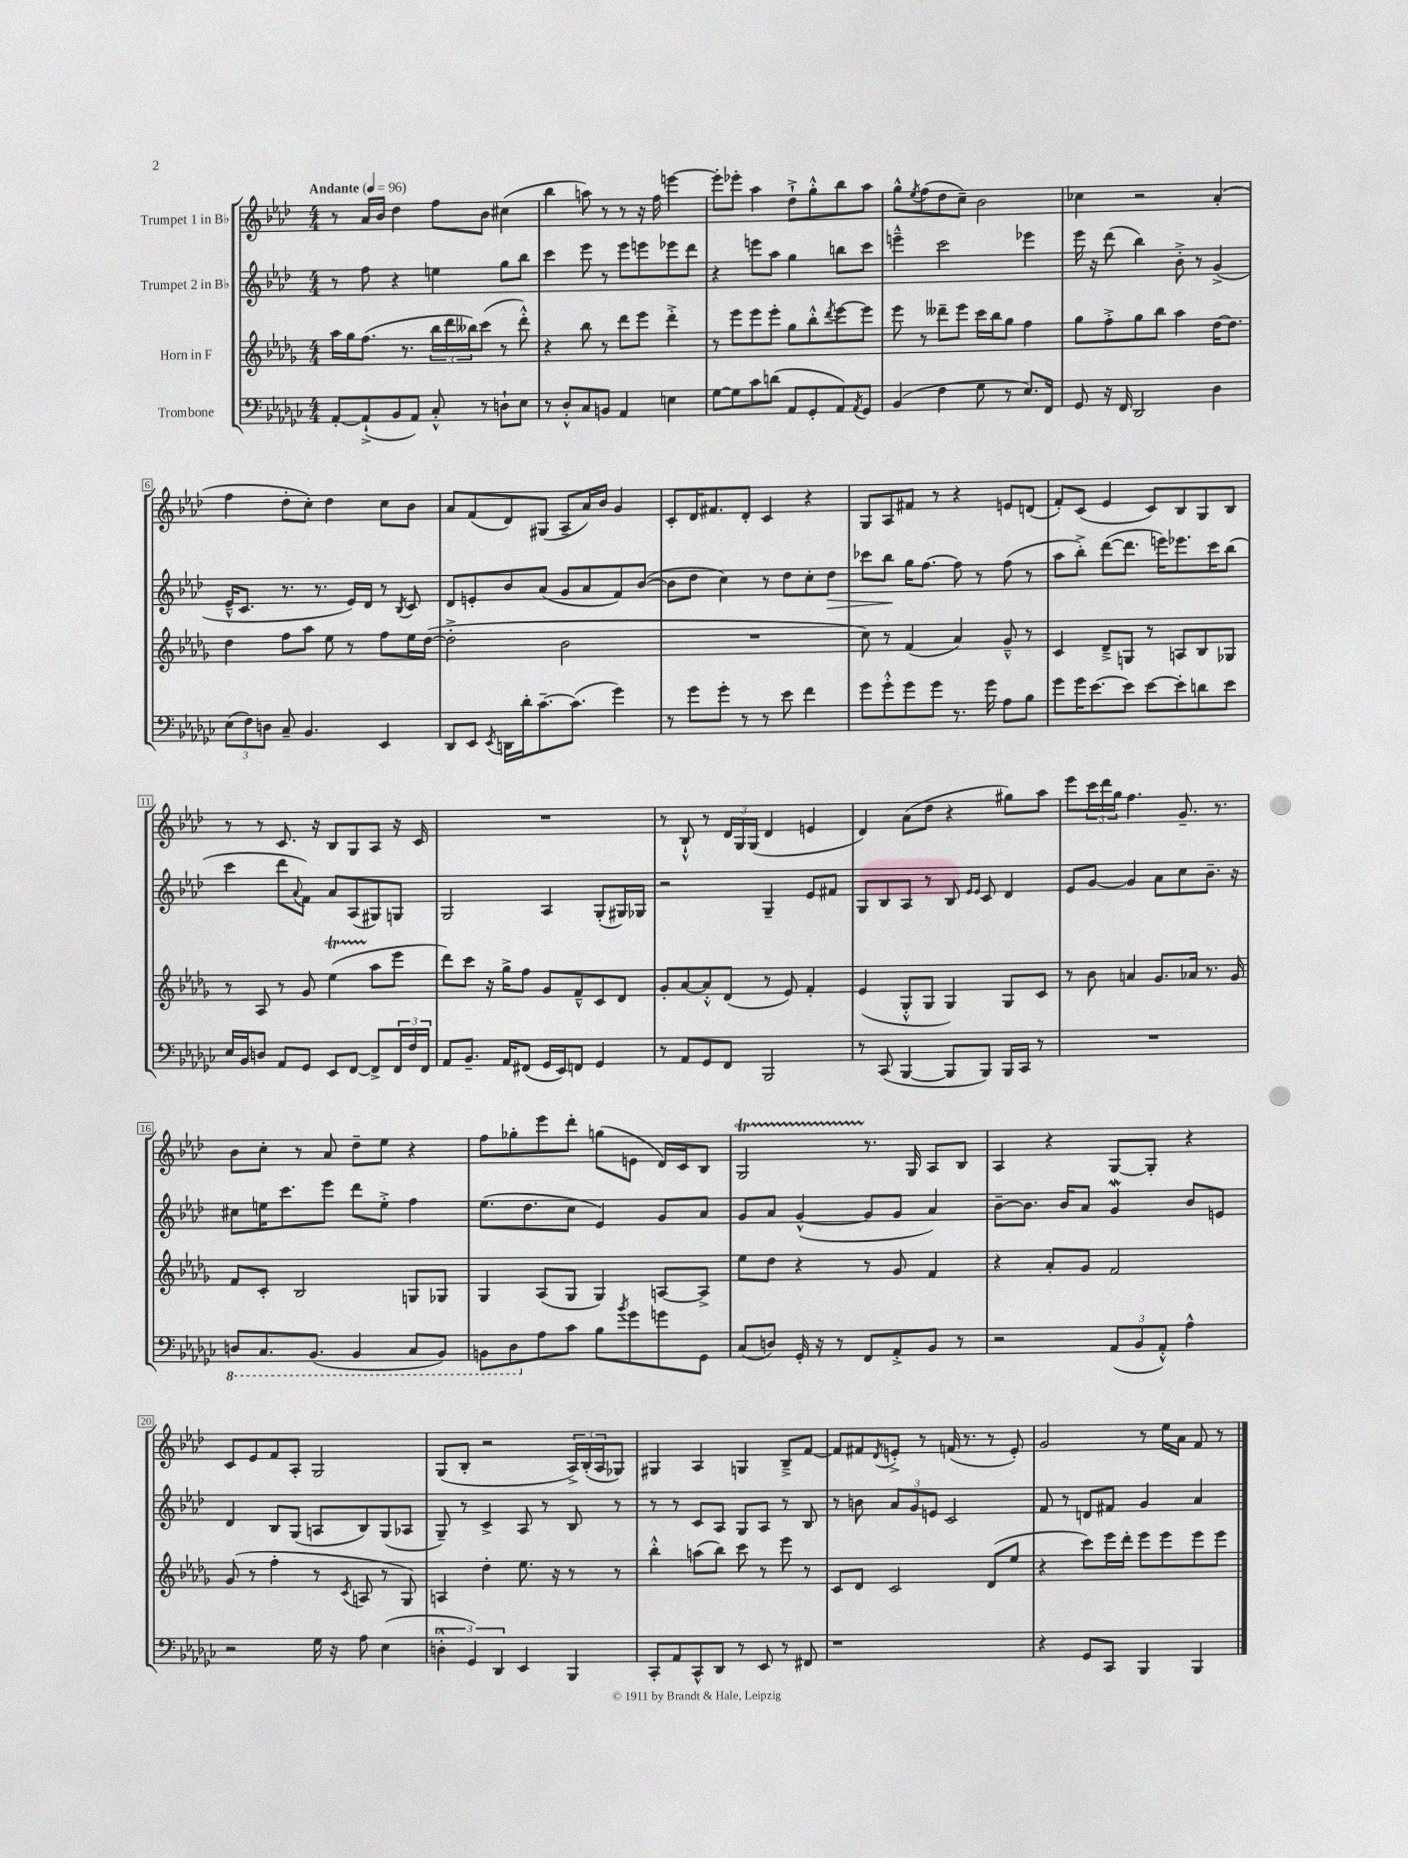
<<
\new StaffGroup <<
\new Staff = "s0" \with { instrumentName = "Trumpet 1 in Bb" } {
    \clef treble \key aes \major \numericTimeSignature \time 4/4 \tempo "Andante" 4 = 96
    r8 aes'16 bes'16 des''4 f''8 bes'8 cis''4( |
    bes''4 a''8) r8 r8 r16 f''16 e'''4~ |
    e'''8-. ees'''8-. aes''4 des''8-!-> g''8-.-^ bes''8 aes''8 |
    g''8-^ \acciaccatura { ees''8 } f''8( des''8 c''8--) bes'2 |
    ces''4 r2 aes'4-.( |
    f''4 des''8-. c''8-.) des''4 c''8 bes'8 |
    aes'8 f'8( des'8) gis8( aes8-- aes'16) bes'16 g'4 |
    c'8-. des'16 fis'8. des'8-. c'4 r4 |
    g8 aes8 fis'8 r8 r4 e'8 d'8( |
    f'8-.) c'8( ees'4 c'8) bes8 g8 bes8 |
    r8 r8 c'8. r16 bes8 g8 aes8 r16 c'16 |
    R1 |
    r8 bes8-!-^ r8 \tuplet 3/2 { des'16 g16 g16( } des'4 e'4 |
    des'4) aes'8( des''8 r4 gis''8) aes''8 |
    ees'''8 \tuplet 3/2 { c'''16 des'''16 g''16 } f''4. g'8.-- r8. |
    bes'8 c''8-. r8 aes'8 des''8-- ees''8 r4 |
    f''8 ges''8-. ees'''8 des'''8-. g''8( e'8 des'16) c'16 bes8 |
    g2\startTrillSpan r8.\stopTrillSpan g16 aes8 bes8 |
    aes4 r4 g8~ g8-. r4 |
    c'8 ees'8 f'8 aes8-. g2 |
    g8( bes8-. r2 \tuplet 3/2 { aes16->) bes16-.( aes16 } ges8) |
    gis4 aes4 g4 bes8---> f'8~ |
    f'8 fis'8 \acciaccatura { des'8 } e'8-.-> r8 f'16( r8. r8 e'8-.) |
    g'2 r8 ees''16 aes'16 f'8 r8 \bar "|." |
}
\new Staff = "s1" \with { instrumentName = "Trumpet 2 in Bb" } {
    \clef treble \key aes \major \numericTimeSignature \time 4/4
    r8 f''8 r4 e''4 g''8 bes''8 |
    c'''4 ees'''8 r8 ees'''8 e'''8 ees'''8 des'''8 |
    r4 e'''8 aes''8 g''4 b''8 c'''8 |
    e'''4---^ c'''2 ees'''4 |
    ees'''16 r16 des'''8( bes''4) bes'8-.-> r8 g'4->( |
    ees'16---^ c'8. r8. r8. ees'16) des'16 r8 \acciaccatura { bes8 } c'8 |
    des'8 e'8-. bes'8 aes'8( g'8 aes'8 f'8) bes'8~( |
    bes'8 des''8 c''4) r8 des''8 c''8-. des''8\> |
    ces'''8 bes''8\! g''16 f''8.~ f''8 r8 f''8( r8 |
    aes''8 bes''8-.->) des'''8~( des'''8. e'''16) ees'''8. c'''16 bes''8( |
    c'''4 des'''8 \appoggiatura { aes'8 } f'8) aes'8 aes8( gis8) g8 |
    g2 aes4 g8-.( gis16) ges16 |
    r2 g4-- ees'8 fis'8 |
    g8 bes8 aes8 r8 bes8 \grace { ees'16 ees'16 } c'8 des'4 |
    ees'8 g'8~ g'4 aes'8 c''8 bes'8.-- r16 |
    cis''8 e''16 c'''8. ees'''8 des'''8 e''8-.-> f''4 |
    ees''8.( des''8. c''8 ees'4) g'8 aes'8 |
    g'8 aes'8 g'4~-^( g'8 g'8 aes'4) |
    bes'8~-- bes'8. bes'16 aes'8 g'4\mordent bes'8 e'8 |
    des'4 bes8 g8( a8 bes8) g8( aes8 |
    g8--) r8 c'4-> aes8 r8 bes8 r8 |
    r8 r8 c'8 aes8 g8 aes8 r8 bes8 |
    r8 b'8 \tuplet 3/2 { aes'8 g'8 e'8 } c'2 |
    f'8 r8 d'8 fis'8 g'4 aes'4 \bar "|." |
}
\new Staff = "s2" \with { instrumentName = "Horn in F" } {
    \clef treble \key des \major \numericTimeSignature \time 4/4
    aes''16 ges''16 f''8.( r8. \tuplet 3/2 { bes''16 des'''16 beses''16) } c'''8( r8 des'''8-.-^) |
    r4 bes''8 r8 des'''8 ees'''8 des'''4-.-> |
    r8 ees'''8 ees'''8 ees'''8-. ges''8 bes''8-.-^ \acciaccatura { des'''8 } ees'''8~ ees'''8 |
    ees'''8 r8 deses'''8-- ees'''8 c'''16 bes''16 ges''8 f''4 |
    ges''8 f''8-.-> ges''8 bes''8 aes''4 des''16~ des''8. |
    des''4 f''8 aes''8 ees''8 r8 f''8 ees''16 des''16~( |
    des''2-.-> bes'2 |
    R1 |
    c''8) r8 f'4( aes'4) ges'8---^ r8 |
    c'4 des'8---> g8 r8 a8 bes8 ges8 |
    r8 aes8 r8 ges'8 ees''4\startTrillSpan( aes''8\stopTrillSpan ees'''8 |
    des'''8) c'''8 r16 ges''16-> f''8 ges'8 f'8---^ c'8 des'8 |
    ges'8-. aes'8~ aes'8-.-^ des'8( r8 ees'8) f'4-. |
    ees'4( ges8-.-^ ges8 ges4) ges8 c'8 |
    r8 bes'8 a'4 ges'8. aes'16 r8. ges'16 |
    f'8 c'8-. bes2 g8 ges8 |
    ges4 aes8( ges8 ges4) a8~ a8-> |
    ees''8 des''8 r4 r8 ges'8 f'4 |
    r4 aes'8-. ges'8 f'2 |
    ges'8( r8 f''4-. r8 \acciaccatura { c'8 } a8 r8 ges8) |
    a4 des''4-. ees''8. r16 r8 r8 |
    bes''4-.-^ a''8( bes''8) c'''8 r8 ees'''8 r8 |
    c'8 des'8 c'2 des'8( ees''8 |
    r4 c'''8) ees'''16 des'''16-. ees'''8 ees'''8 ees'''8 ees'''8 \bar "|." |
}
\new Staff = "s3" \with { instrumentName = "Trombone" } {
    \clef bass \key ges \major \numericTimeSignature \time 4/4
    aes,8~-. aes,8-!->( bes,8 aes,8) ces8-.-^ r8 d8-! ees8 |
    r8 des8-.-^ ces8 b,8 aes,4 e4 |
    ges8~ ges8 ces'8 d'8( aes,8 ges,8-. aes,8) \acciaccatura { aes,8 } ges,8 |
    bes,4( f4 ges8 r8 ees8.) f,16 |
    ges,8 r16 f,16 des,2 des4 |
    \tuplet 3/2 { ees8( f8) d8 } ces8-- bes,4. ees,4 |
    des,8 ees,8 \acciaccatura { ees,8 } d,16 des'16-. ces'8.~-- ces'8.( ges'4) |
    r8 ges'8 ges'8-. r8 r8 ees'8 f'4 |
    ges'8 ges'8-.-^ ges'8 ges'8 r8. ges'16 aes8 bes8 |
    ges'8 ges'16 ees'8.~ ees'8 ees'8~ ees'8-. d'8 ees'8 |
    ees16 bes,16 d8 aes,8 ges,8 ees,8 f,8~ f,8-> \tuplet 3/2 { f,16 f16 f,16 } |
    aes,8 bes,8.-- aes,16 fis,8( ges,16 ees,16) f,8 ges,4 |
    r8 aes,8 ges,8 f,8 bes,,2 |
    r8 ces,8( bes,,4~ bes,,8 bes,,8) bes,,16 ces,16 r8 |
    R1 |
    \ottava #-1 d,8 ces,8. bes,,8.( bes,,4 ces,8 bes,,8) |
    b,,8 des,8 \ottava #0 aes8 ces'8 bes8 \acciaccatura { bes'8 } ges'8 g'8 ges,8 |
    ces8( d8) ges,16-. r16 r8 f,8 aes,8-.-> bes,8 r8 |
    r2 \tuplet 3/2 { aes,8( bes,8 aes,8-.-^) } aes4-^ |
    r2 ges16 r16 aes8 ees4( |
    \tuplet 3/2 { d4-.-^ ges,4) des,4 } ees,4 bes,,4 |
    ces,8-. aes,8 ces,8-^ des,8 r8 ees,8 r8 fis,8 |
    r1 |
    r4 ges,8 ces,8 bes,,4 bes,,4 \bar "|." |
}
>>
>>
\layout { \context { \Score \override BarNumber.stencil = #(make-stencil-boxer 0.1 0.3 ly:text-interface::print) } }
